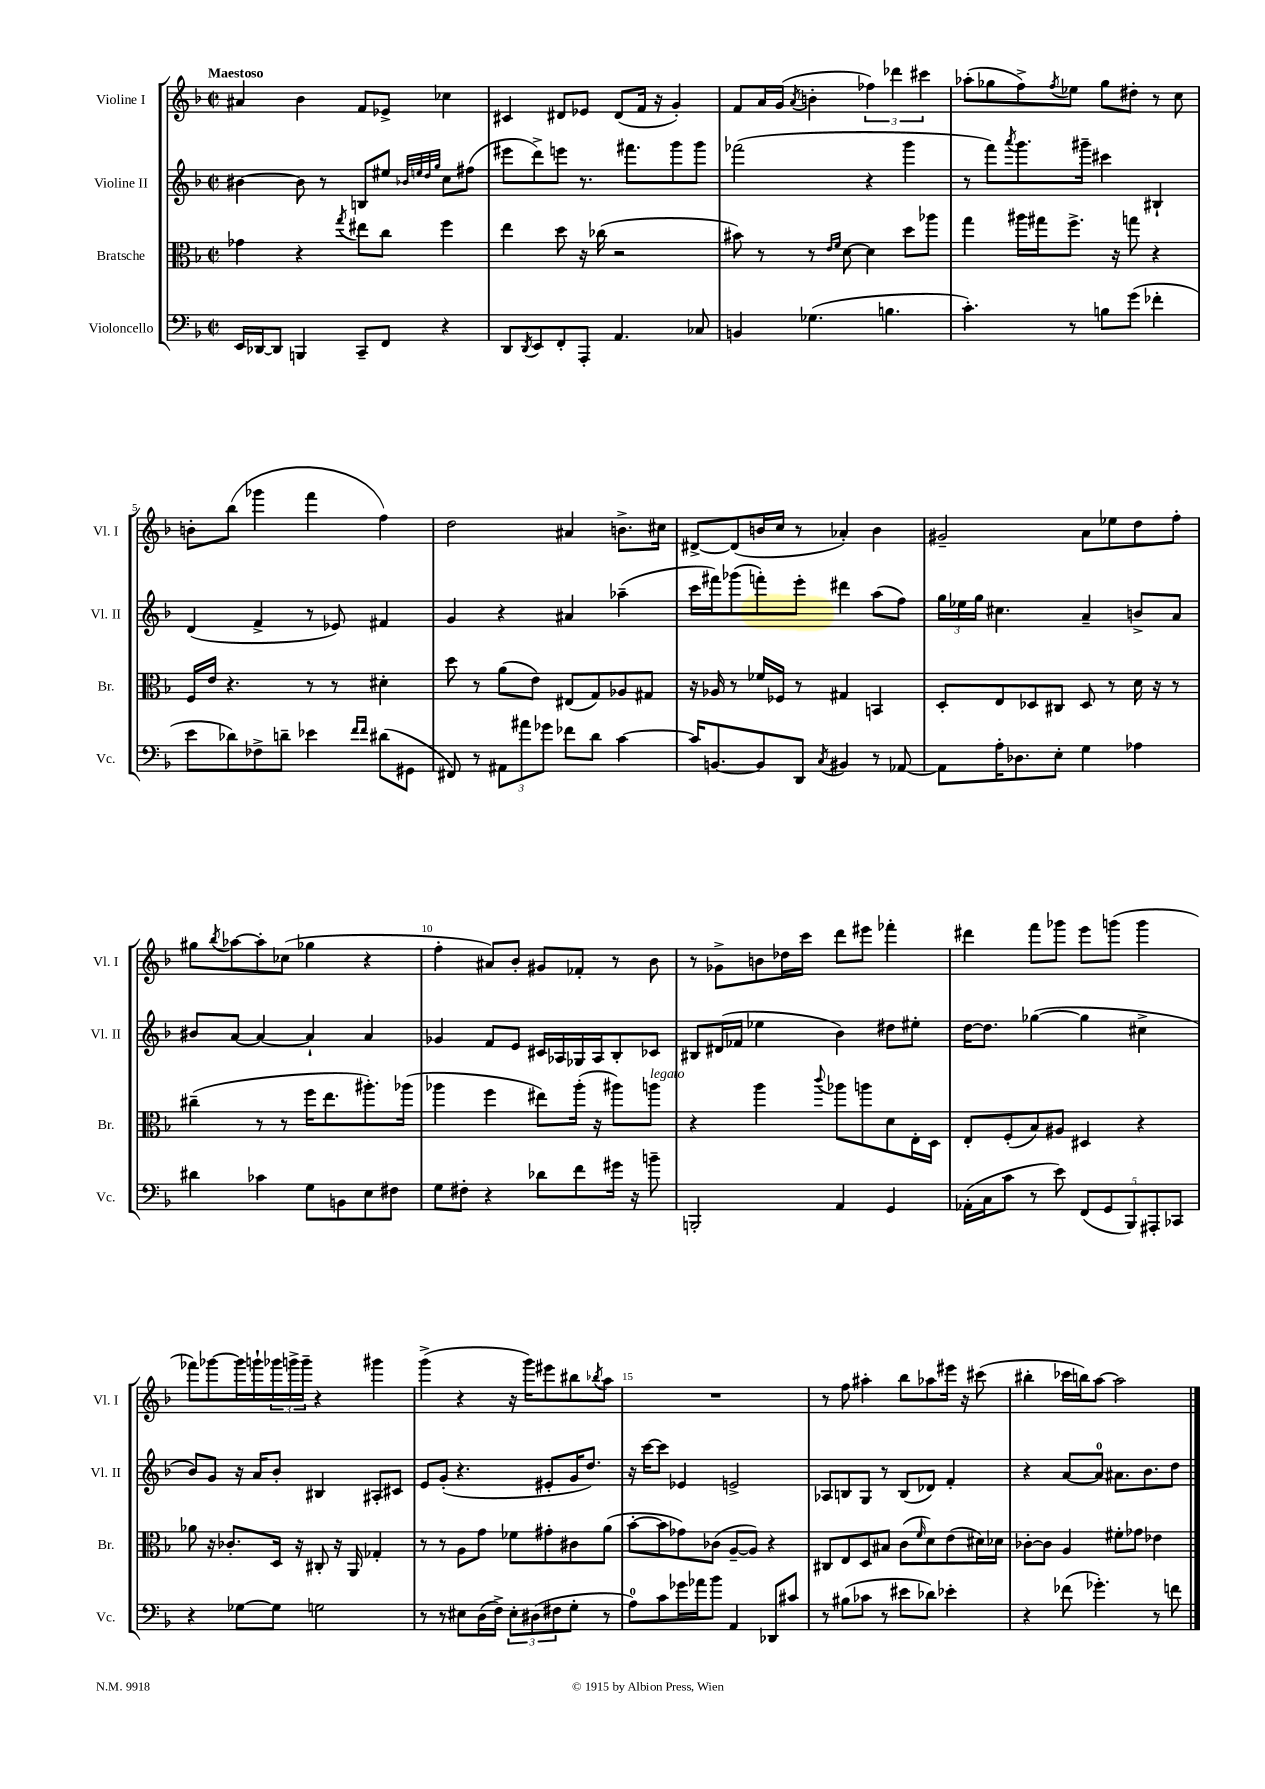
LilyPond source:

<<
\new StaffGroup <<
\new Staff = "s0" \with { instrumentName = "Violine I" shortInstrumentName = "Vl. I" } {
    \clef treble \key f \major \defaultTimeSignature \time 2/2 \tempo "Maestoso"
    ais'4 bes'4 f'8 ees'8-> ces''4 |
    cis'4 dis'8 ees'8 dis'8( f'16 r16 g'4-.) |
    f'8 a'16 g'16( \acciaccatura { a'8 } b'4-. \tuplet 3/2 { fes''4) des'''4 cis'''4 } |
    aes''8-.( ges''8 f''8->) \acciaccatura { f''8 } ees''8 ges''8 dis''8-. r8 c''8 |
    b'8-. bes''8( ges'''4 f'''4 f''4) |
    d''2 ais'4 b'8.-> cis''16 |
    dis'8~-> dis'8( b'16 c''16 r8 aes'4-.) b'4 |
    gis'2-- a'8 ees''8 d''8 f''8-. |
    gis''8 \acciaccatura { bes''8 } aes''8~ aes''8-. ces''8( ges''4 r4 |
    f''4-. ais'8) bes'8-. gis'8 fes'8-. r8 bes'8 |
    r8 ges'8-> b'8 des''16 c'''16 d'''8 eis'''8 fes'''4-. |
    dis'''4 f'''8 ges'''8 e'''8 g'''8( g'''4 |
    fes'''8) ges'''8~ ges'''16 g'''16-! \tuplet 3/2 { ges'''16 g'''16-> g'''16-- } r4 gis'''4 |
    g'''4->( r4 r16 g'''16) eis'''8 bis''8 \acciaccatura { bes''8 } a''8 |
    R1 |
    r8 f''8 ais''4-. bes''8 aes''8 eis'''16 r16 cis'''8( |
    bis''4-. ces'''16 b''16) a''8~ a''2 \bar "|." |
}
\new Staff = "s1" \with { instrumentName = "Violine II" shortInstrumentName = "Vl. II" } {
    \clef treble \key f \major \defaultTimeSignature \time 2/2
    bis'4~ bis'8 r8 b8 eis''8 \grace { bes'32 e''32 d''32 g''32 } c''8 fis''8( |
    eis'''8 d'''8->) e'''8 r8. fis'''8. g'''8 g'''8 |
    fes'''2( r4 g'''4 |
    r8 f'''8) \acciaccatura { a'''8 } g'''8. gis'''16-- cis'''4 bis4-! |
    d'4( f'4-> r8 ees'8) fis'4 |
    g'4 r4 ais'4 aes''4--( |
    c'''16 fis'''16) ges'''8( f'''8-.) e'''8-. dis'''4 a''8( f''8) |
    \tuplet 3/2 { g''16 ees''16 g''16 } cis''4. a'4-- b'8-> a'8 |
    bis'8 a'8~ a'4~ a'4-! a'4 |
    ges'4 f'8 e'8 cis'16 aes16 ges16 aes16 bes8-. ces'8 |
    bis8 dis'16( fes'16 ees''4 bes'4) dis''8 eis''8-. |
    d''16~ d''8. ges''4~( ges''4 cis''4-> |
    bes'8) g'8 r16 a'16 bes'8-. bis4 ais8-. cis'8 |
    e'8 g'8-.( r4. eis'8-. g'16 d''8.) |
    r16 c'''16~ c'''8 ees'4 e'2-> |
    aes8 b8 g8 r8 b8( des'8) f'4-. |
    r4 a'8~ a'8-0 ais'8. bes'8. d''8 \bar "|." |
}
\new Staff = "s2" \with { instrumentName = "Bratsche" shortInstrumentName = "Br." } {
    \clef alto \key f \major \defaultTimeSignature \time 2/2
    ges'4 r4 \acciaccatura { g''8 } eis''8 c''8 f''4 |
    e''4 d''8 r16 ces''16( r2 |
    bis'8) r8 r8 \grace { e'16 f'16 } d'8~ d'4 d''8 aes''8 |
    g''4 ais''16 gis''16 f''8.-> r16 g''8 r4 |
    f16 e'16 r4. r8 r8 dis'4-. |
    d''8 r8 a'8( e'8) eis8( g8) aes8 gis8 |
    r16 aes16 r8 fes'16 fes16 r8 gis4 b,4 |
    d8-. e8 des8 cis8 des8 r8 d'16 r16 r8 |
    cis''4--( r8 r8 f''16 e''8. ais''8.-.) aes''16( |
    aes''4 f''4 eis''8) aes''16-.( r16 ais''8) a''8^\markup { \italic "legato" } |
    r4 a''4 \appoggiatura { c'''8 } aes''8 a''8 d'8 e16-. d16 |
    e8-. f8-.( bes8) ais8 dis4 r4 |
    aes'8 r16 ces'8.-. d16 r16 cis8-. r16 a,16 ges4-. |
    r8 r8 a8 g'8 fes'8 gis'8-. cis'8 a'8( |
    bes'8~-. bes'8 ges'8) ces'8( a8~-- a8) r4 |
    cis8 e8 d8 bis8 c'8( \grace { f'16 } d'8) e'8( dis'16) des'16 |
    ces'8~-. ces'8 a4 fis'8-. ges'8 ees'4 \bar "|." |
}
\new Staff = "s3" \with { instrumentName = "Violoncello" shortInstrumentName = "Vc." } {
    \clef bass \key f \major \defaultTimeSignature \time 2/2
    e,16 des,16~ des,8 b,,4 c,8-- f,8 r4 |
    d,8 \acciaccatura { d,8 } e,8 f,8-. a,,8-. a,4. ces8 |
    b,4 ges4.( b4. |
    c'4.-.) r8 b8 g'8( fes'4-. |
    e'8 des'8) fes8-> d'8-- ees'4 \grace { f'16 f'16 } dis'8( gis,8 |
    fis,8) r8 \tuplet 3/2 { ais,8 ais'8 ges'8 } fes'8 d'8 c'4~ |
    c'16 b,8.~ b,8 d,8 \acciaccatura { c8 } bis,4 r8 aes,8~ |
    aes,8 a16-. des8. e8-. g4 aes4 |
    dis'4 ces'4 g8 b,8 e8 fis8 |
    g8 fis8-. r4 des'8 f'8 gis'16 r16 b'8-- |
    b,,2-. a,4 g,4 |
    aes,16-.( c16 c'8 r8 e'8) \tuplet 5/4 { f,8( g,8 bes,,8) ais,,8-. ces,8 } |
    r4 ges8~ ges8 g2 |
    r8 r8 eis8 d16( f16->) \tuplet 3/2 { eis8-. dis8( fis8 } g8-. r8 |
    a8-0) c'8 ges'16 aes'16 bes'8 a,4 des,8 cis'8 |
    r8 bis8( ces'8 r8 eis'8 des'8) ees'4-. |
    r4 fes'8( ges'4.-.) r8 f'8 \bar "|." |
}
>>
>>
\layout { \context { \Score \override BarNumber.break-visibility = ##(#f #t #t) barNumberVisibility = #(every-nth-bar-number-visible 5) } }
